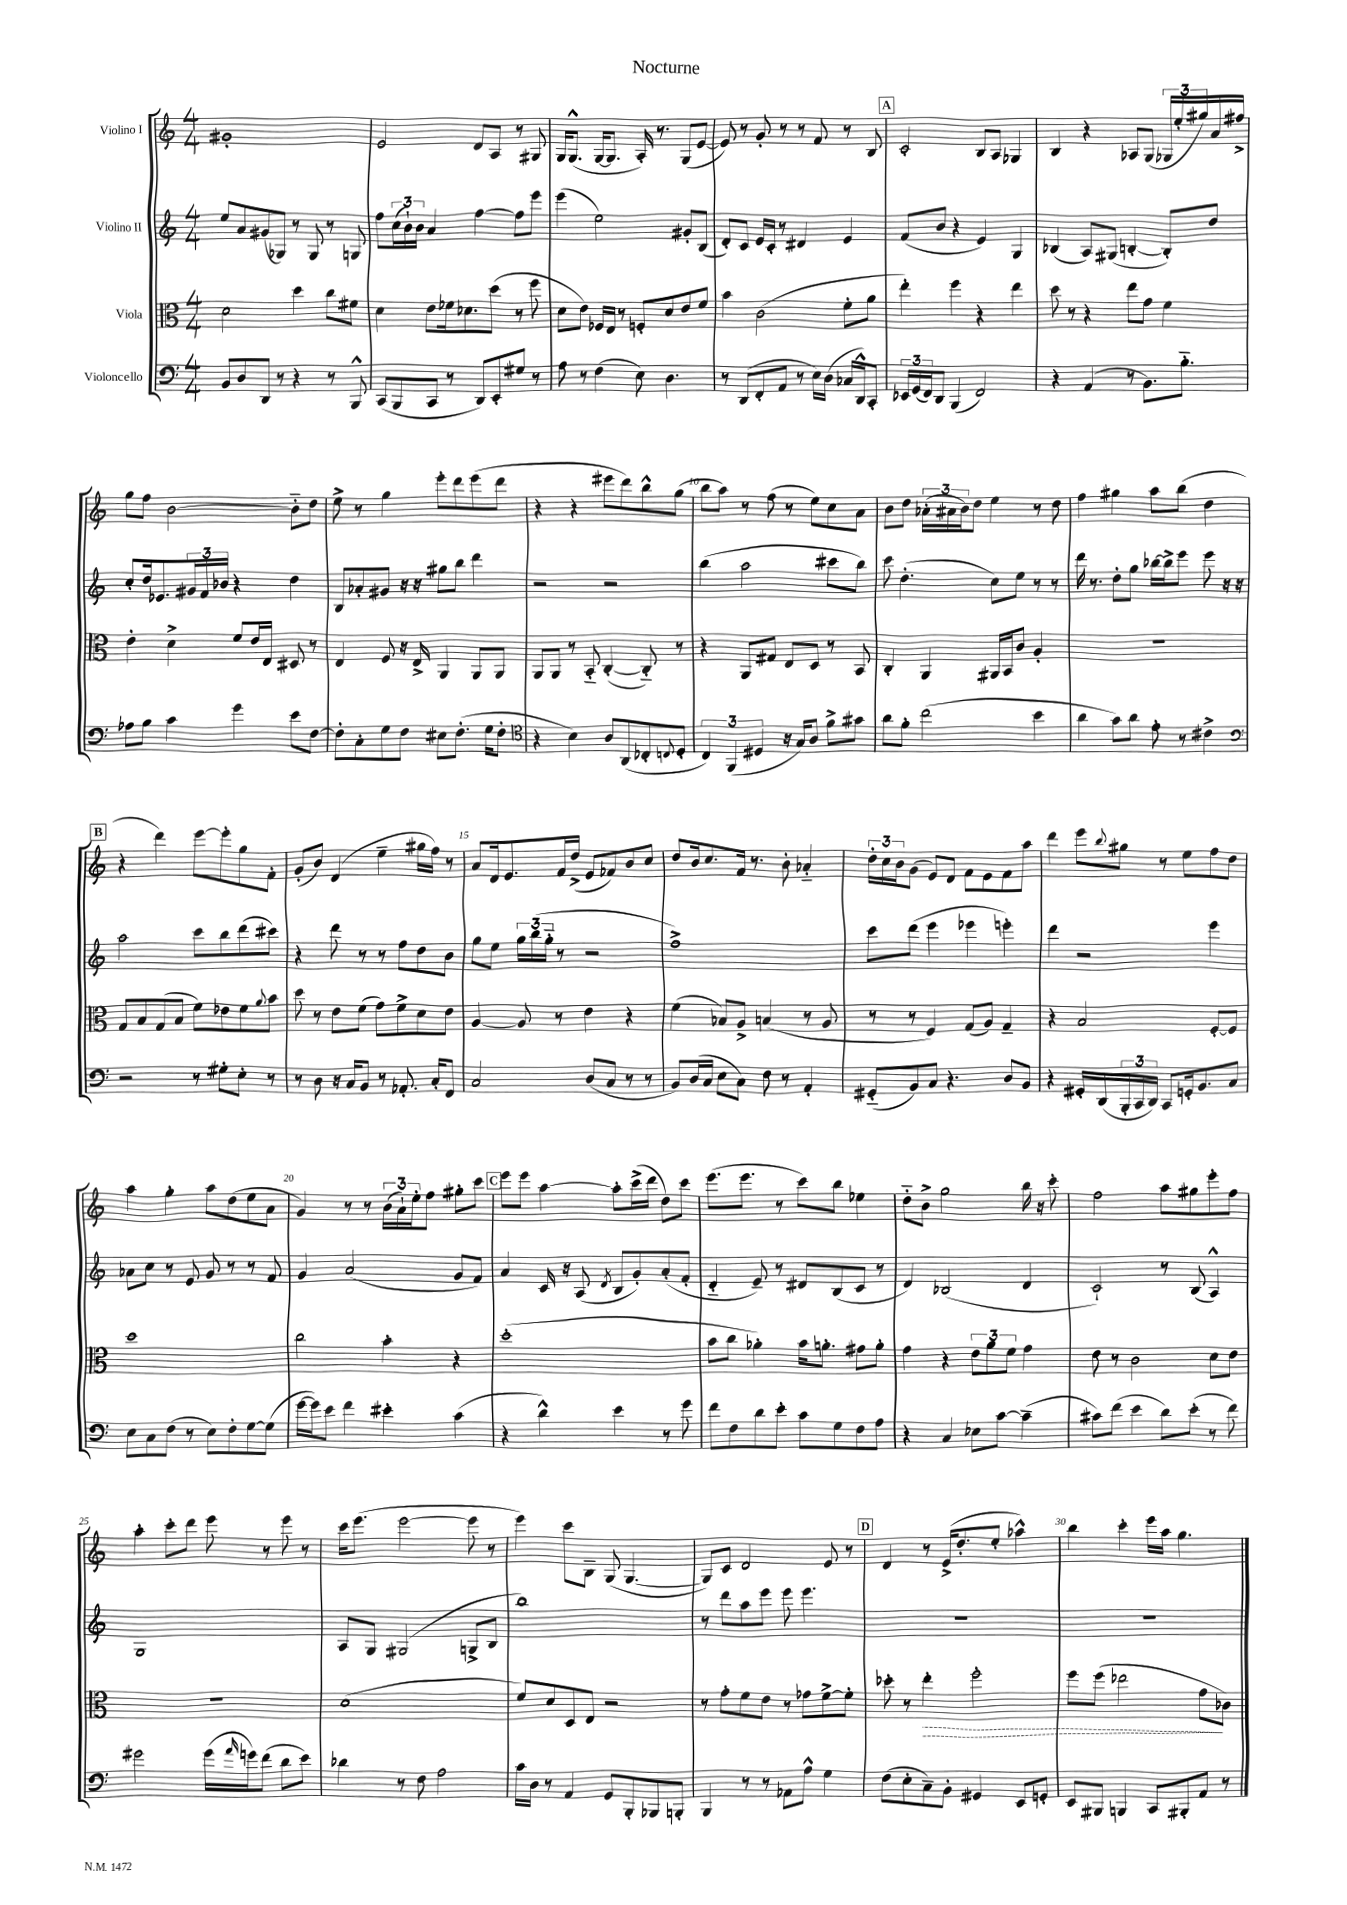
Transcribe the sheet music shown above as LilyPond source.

\header { title = "Nocturne" }
<<
\new StaffGroup <<
\new Staff = "s0" \with { instrumentName = "Violino I" } {
    \clef treble \key c \major \numericTimeSignature \time 4/4
    gis'1-. |
    e'2 d'8 a8 r8 gis8 |
    g16 g8.-^( g16~ g8. a16-.) r8. g8( e'8~ |
    e'8) r8 g'8-. r8 r8 f'8 r8 b8 |
    \mark \markup { \box "A" } c'2-. b8 a8 ges4 |
    b4 r4 aes8 g8( \tuplet 3/2 { ges16 e''16-. gis''16) } a'16 fis''16-> |
    g''8 f''8 b'2~ b'8-_ d''8 |
    e''8-> r8 g''4 e'''8-. d'''8 e'''8( d'''8 |
    r4 r4 eis'''8 d'''8) b''8-^ g''8( |
    b''8 a''8) r8 f''8( r8 e''8) c''8 a'8 |
    b'8 d''8 \tuplet 3/2 { aes'16-.( ais'16 b'16) } d''8 e''4 r8 d''8 |
    f''4 gis''4 a''8 b''8( d''4 |
    \mark \markup { \box "B" } r4 d'''4) e'''8~ e'''8-. g''8 f'8-. |
    g'8-.( b'8) d'4( e''4-- gis''16 f''16) r8 |
    a'8 d'16 e'8. f'16 d''16->( e'8 fes'8) b'8 c''8 |
    d''8 b'16 c''8. f'16 r8. b'8-. aes'4-_ |
    \tuplet 3/2 { d''16-. c''16 b'16 } g'8( e'8) d'8 f'8 e'8 f'8 a''8 |
    d'''4 e'''8 \appoggiatura { b''8 } gis''8 r8 e''8 f''8 d''8 |
    a''4 g''4-. a''8 d''8( e''8 a'8 |
    g'4) r8 r8 \tuplet 3/2 { b'16( a'16-!) e''16-. } f''8 gis''8-. c'''8 |
    \mark \markup { \box "C" } e'''8 e'''8 a''4~ a''8-. c'''16->( d'''16 d''8) c'''8 |
    e'''8.( e'''8. r8 c'''8) b''8 ees''4 |
    d''8-_ b'8-> g''2 b''16 r16 c'''8-. |
    f''2 a''8 gis''8 e'''8-. f''8 |
    a''4-. c'''8-. d'''8 e'''8 r8 e'''8 r8 |
    c'''16 e'''8.( e'''2~ e'''8 r8 |
    e'''4) c'''8 b8-- g8( g4.~ |
    g8) c'8 d'2 e'8 r8 |
    \mark \markup { \box "D" } d'4 r8 e'16->( d''8.-. e''8-. aes''4-^) |
    b''4 c'''4-. e'''16 a''16 g''4. \bar "|." |
}
\new Staff = "s1" \with { instrumentName = "Violino II" } {
    \clef treble \key c \major \numericTimeSignature \time 4/4
    e''8 a'8 gis'8( ges8) r8 ges8 r8 g8 |
    f''8 \tuplet 3/2 { c''16( b'16-!) b'16 } a'4 f''4~ f''8 e'''8 |
    e'''4( e''2) gis'8-. b8( |
    d'8-.) c'8 e'16 c'16-. r8 dis'4 e'4 |
    \mark \markup { \box "A" } f'8( b'8 r4 e'4) g4 |
    bes4( a8) gis8( b4~-. b8-.) d''8 |
    c''8-. d''16 ees'8. \tuplet 3/2 { gis'16 f'16 bes'16 } r4 d''4 |
    b8 aes'8-. gis'8 r16 r16 gis''8 b''8 d'''4 |
    r2 r2 |
    b''4( a''2 cis'''8 b''8) |
    c'''8 d''4.-.( c''8) e''8 r8 r8 |
    d'''16 r8. d''8-. g''8 bes''16~ bes''16-> e'''8 e'''8 r16 r16 |
    \mark \markup { \box "B" } a''2 c'''8 b''8 d'''8( cis'''8) |
    r4 d'''8 r8 r8 f''8 d''8 b'8 |
    g''8 e''8 \tuplet 3/2 { g''16 b''16( g''16-_ } r8 r2 |
    f''1->) |
    c'''8 d'''8( e'''4 ees'''4 e'''4-.) |
    d'''4 r2 e'''4 |
    aes'8 c''8 r8 e'8 g'8 r8 r8 f'8 |
    g'4 a'2( g'8 f'8) |
    \mark \markup { \box "C" } a'4 c'16 r16 a8( \acciaccatura { d'8 } b8 g'8-.) a'8-.( f'8-. |
    d'4-_ e'8--) r8 dis'8 b8( c'8 r8 |
    d'4) bes2( d'4 |
    c'2-!) r8 b8( a4-^) |
    g1 |
    a8 g8 gis2( g8-> b8 |
    b''1) |
    r8 d'''8 a''8 e'''8 e'''8 e'''4. |
    \mark \markup { \box "D" } R1 |
    R1 \bar "|." |
}
\new Staff = "s2" \with { instrumentName = "Viola" } {
    \clef alto \key c \major \numericTimeSignature \time 4/4
    d'2 d''4 c''8 fis'8 |
    d'4 e'8 fes'16 des'8. d''8( r8 f''8 |
    d'8 e'8) fes16 e16 r8 f8-. d'8 e'8 f'8 |
    b'4 c'2( f'8-. a'8 |
    \mark \markup { \box "A" } e''4-.) f''4 r4 e''4 |
    d''8 r8 r4 e''8 g'8 f'4 |
    e'4-. d'4-> f'8 e'16 e16 dis8 r8 |
    e4 f8 r16 e16-> a,4 a,8 a,8 |
    a,8 a,8 r8 b,8-_ c4~-.( c8-_) r8 |
    r4 a,8 gis8 e8 d8 r8 b,8 |
    c4-. a,4 ais,16 b,16 c'8 a4-. |
    R1 |
    \mark \markup { \box "B" } g8 b8 g8( b8 f'8) ees'8 f'8 \appoggiatura { a'8 } b'8 |
    d''8 r8 e'8 f'8( g'8) f'8-> d'8 e'8 |
    a4~ a8 r8 e'4 r4 |
    f'4( bes8) a8-> b4( r8 a8 |
    r8 r8 f4) g8( a8) g4-- |
    r4 b2 f8~-. f8 |
    d''1 |
    c''2 b'4-. r4 |
    \mark \markup { \box "C" } d''1-.( |
    b'8 c''8 aes'4-.) b'16 a'8.-. gis'8 a'8-. |
    g'4 r4 \tuplet 3/2 { e'8 a'8 f'8 } g'4 |
    e'8 r8 c'2 d'8 e'8 |
    R1 |
    d'1( |
    f'8) d'8 d8 e8 r2 |
    r8 g'8-. f'8 e'8 r8 ges'8 f'8~-> f'8-. |
    \mark \markup { \box "D" } des''8-. r8 \once \override Hairpin.style = #'dashed-line e''4-.\> f''2-. |
    f''8 f''8( ees''2 g'8\! ces'8) \bar "|." |
}
\new Staff = "s3" \with { instrumentName = "Violoncello" } {
    \clef bass \key c \major \numericTimeSignature \time 4/4
    b,8 d8 d,8 r8 r4 r8 b,,8-^ |
    c,8( b,,8 c,8 r8 d,8) e,8-. gis8 r8 |
    a8 r8 f4( e8) d4. |
    r8 d,8( f,8-. a,8 r8 e16) d16( ces16 d,16-^) c,8-. |
    \mark \markup { \box "A" } \tuplet 3/2 { ees,16 g,16( f,16) } d,8 b,,4( f,2) |
    r4 a,4( r8 b,8.) b8.-_ |
    aes8 b8 c'4 g'4 e'8 f8~ |
    f8-. c8-. g8 f8 eis8 f8.-.( g16 f8-. |
    \clef tenor r4 b4) a8 a,8( ces8-. \appoggiatura { c8 } d8-. |
    \tuplet 3/2 { c4) f,4( dis4 } r16 g16) a8 f'8-> gis'8 |
    a'8 f'8-. c''2( b'4 |
    a'4 g'8) a'8 e'8-. r8 cis'4-> |
    \mark \markup { \box "B" } \clef bass r2 r8 gis8-. e8-. r8 |
    r8 d8 r16 c16 b,8 r8 aes,8.-. c16-. f,8 |
    c2 d8( c8 r8 r8 |
    b,8) d16( c16 e8 c8) f8 r8 a,4-. |
    gis,8-_( b,8) c8 r4. d8 b,8 |
    r4 gis,16-. d,16( \tuplet 3/2 { b,,16-. c,16 d,16) } c,8 g,16-. b,8. c8 |
    e8 c8 f8( r8 e8) f8-. g8~ g8( |
    g'16~ g'16) e'8 f'4 eis'4-. c'4( |
    \mark \markup { \box "C" } r4 d'4-^) e'4 r8 g'8 |
    f'8 f8 d'8 e'8-. c'8 g8 f8 a8 |
    r4 c4 ees8 c'8~ c'4--( |
    cis'8) f'8( e'4 d'8) e'8-.( r8 f'8) |
    gis'2 gis'16( \grace { a'16 } g'16) f'8( d'8 e'8) |
    des'4 r8 f8 a2 |
    c'16 d16 r8 a,4 g,8 b,,8-. bes,,8 b,,8-. |
    b,,4 r8 r8 aes,8 a8-^ g4 |
    \mark \markup { \box "D" } f8( e8-. c8--) b,8-. gis,4 e,8 g,8-. |
    e,8 bis,,8 b,,4 c,8 bis,,8-. a,8 r8 \bar "|." |
}
>>
>>
\layout { \context { \Score \override BarNumber.break-visibility = ##(#f #t #t) barNumberVisibility = #(every-nth-bar-number-visible 5) } }
